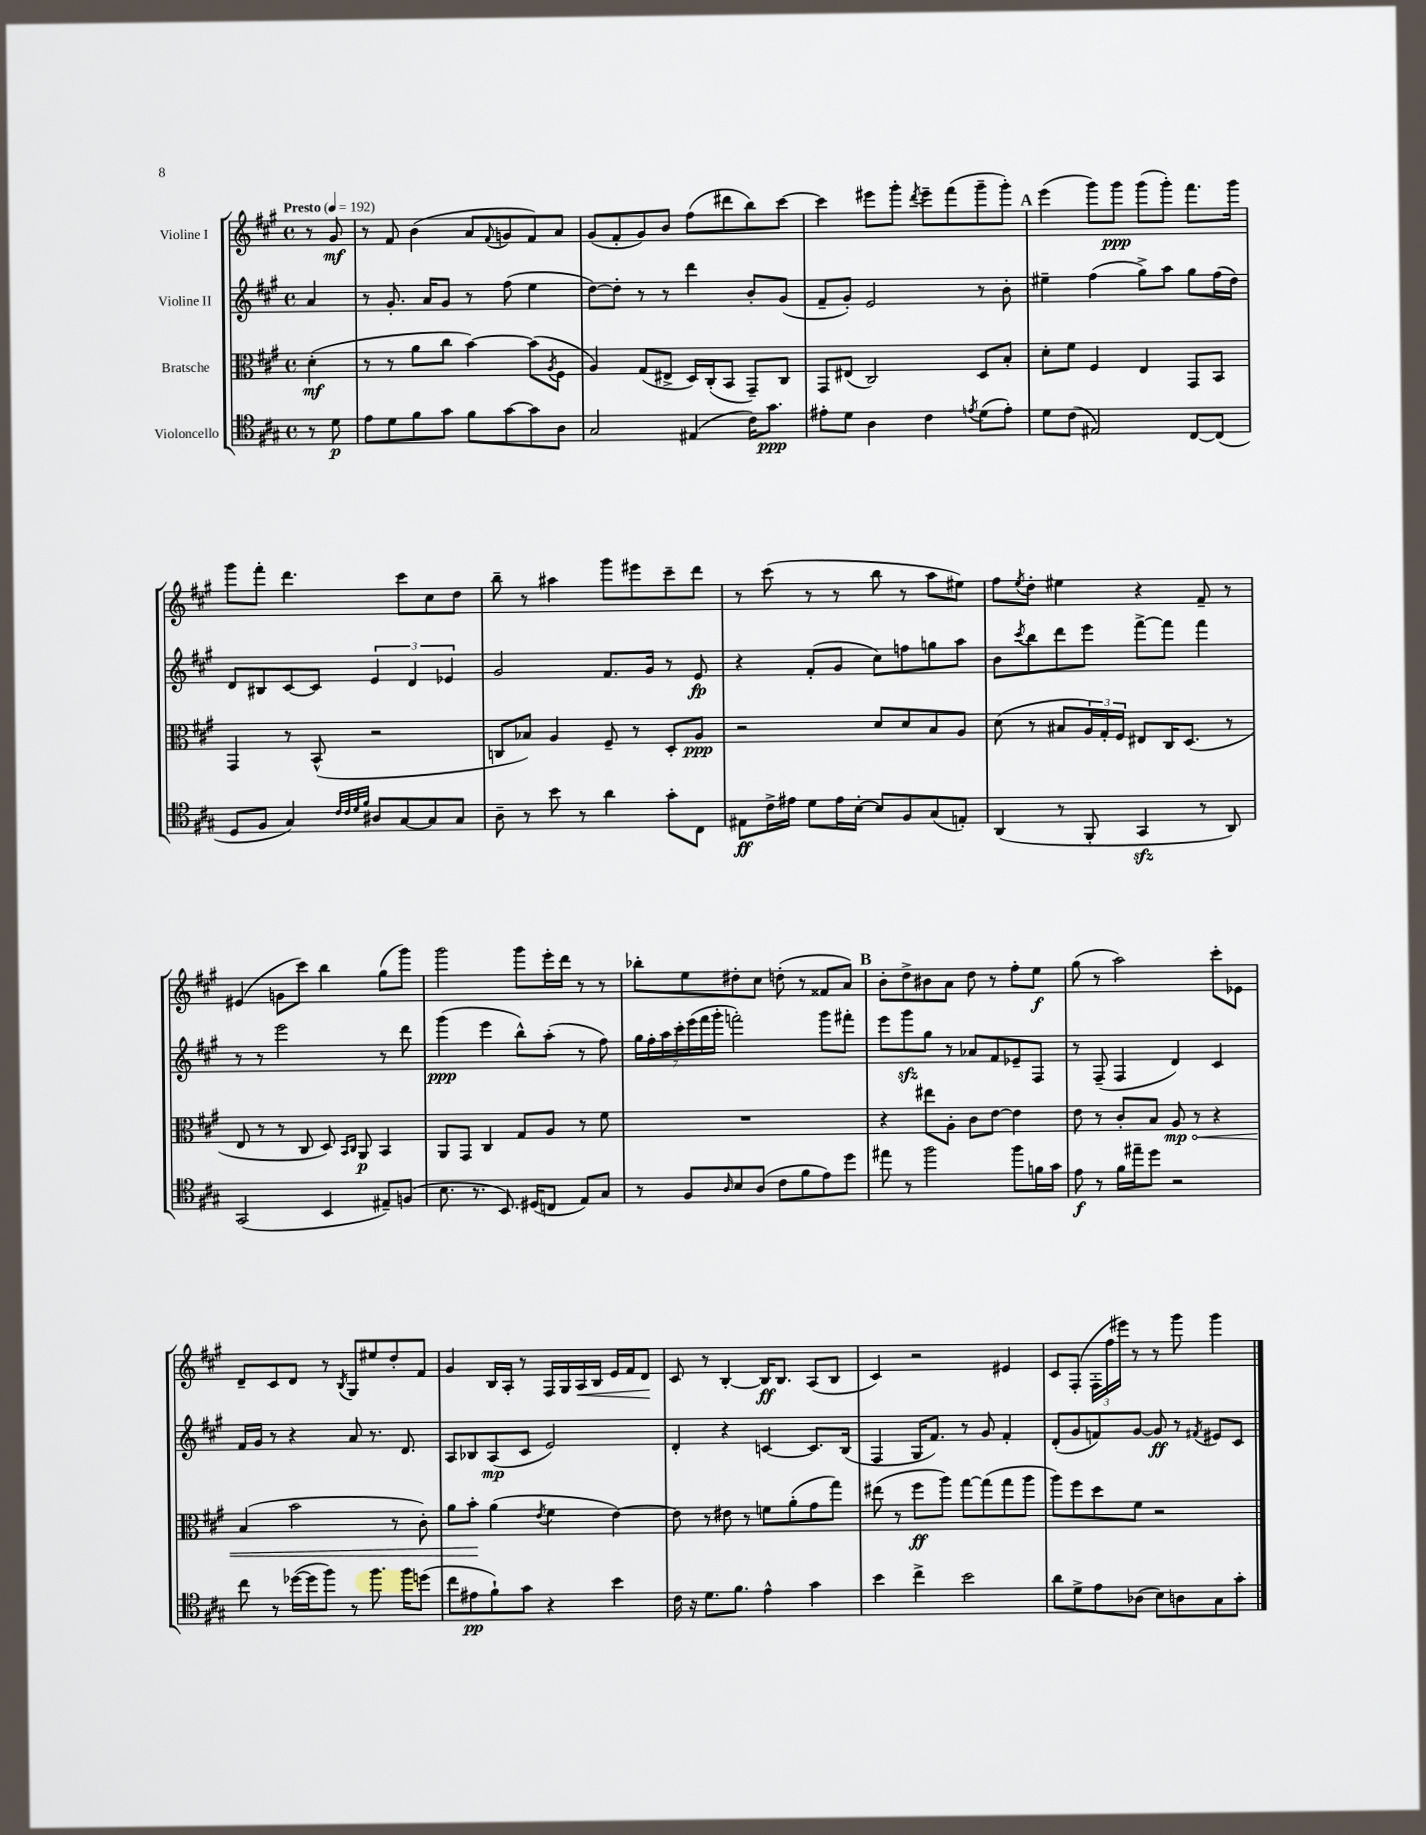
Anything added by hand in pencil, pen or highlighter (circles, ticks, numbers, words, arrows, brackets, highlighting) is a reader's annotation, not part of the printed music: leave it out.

**kern	**dynam	**kern	**dynam	**kern	**dynam	**kern	**dynam
*part4	*part4	*part3	*part3	*part2	*part2	*part1	*part1
*staff4	*staff4	*staff3	*staff3	*staff2	*staff2	*staff1	*staff1
*I"Violoncello	*	*I"Bratsche	*	*I"Violine II	*	*I"Violine I	*
*clefC4	*	*clefC3	*	*clefG2	*	*clefG2	*
*k[f#c#g#]	*	*k[f#c#g#]	*	*k[f#c#g#]	*	*k[f#c#g#]	*
*M4/4	*	*M4/4	*	*M4/4	*	*M4/4	*
*met(c)	*	*met(c)	*	*met(c)	*	*met(c)	*
*MM192	*	*MM192	*	*MM192	*	*MM192	*
=	=	=	=	=	=	=	=
!	!	!	!	!	!	!LO:TX:a:B:t=Presto	!
8r	.	(4d'\	mf	4a/	.	8r	.
8d\	p	.	.	.	.	8g#/	mf
=1	=1	=1	=1	=1	=1	=1	=1
8e\L	.	8r	.	8r	.	8r	.
8d\	.	8r	.	8.g#'/	.	8f#/	.
8f#\	.	8a\L	.	.	.	(4b\	.
.	.	.	.	16a/KL	.	.	.
8g#\J	.	8cc#\J	.	8g#/J	.	.	.
8f#\L	.	[4b\)	.	8r	.	8a/L	.
.	.	.	.	.	.	8qqf#/	.
[8g#\	.	.	.	(8ff#\	.	8gn/	.
8g#\]	.	(8b\L]	.	4ee\	.	8f#/)	.
.	.	8qA/	.	.	.	.	.
8A\J	.	8F#\J	.	.	.	8a/J	.
=2	=2	=2	=2	=2	=2	=2	=2
2G#/	.	4A/)	.	[8dd\L)	.	(8g#/L	.
.	.	.	.	8dd'\J]	.	8f#'/	.
.	.	(8G#/L	.	8r	.	8g#/)	.
.	.	8E#X^/J	.	8r	.	8b/J	.
(4E#X/	.	16D/LL)	.	4ddd\	.	(8ff#\L	.
.	.	(16C#'/J	.	.	.	.	.
.	.	8BB/J	.	.	.	8ddd#X\	.
16c#\KL)	.	8GG#~/L)	.	8b'/L	.	8bb\)	.
8.g#\J	ppp	.	.	.	.	.	.
.	.	8C#/J	.	(8g#/J	.	[8ccc#\J	.
=3	=3	=3	=3	=3	=3	=3	=3
8e#X'\L	.	8GG#/L	.	8f#~/L	.	4ccc#\]	.
8d\J	.	(8E#X/J	.	8g#'/J)	.	.	.
4A\	.	2C#/)	.	2e/	.	8eee#X\L	.
.	.	.	.	.	.	8ggg#'\J	.
.	.	.	.	.	.	8qddd/	.
4c#\	.	.	.	.	.	8eee#~\L	.
.	.	.	.	.	.	(8fff#\	.
8qen/	.	.	.	.	.	.	.
(8d\L	.	8D/L	.	8r	.	8ggg#~\	.
8e'\J)	.	8B'/J	.	8b'\	.	8ggg#'\J)	.
!!LO:REH:place=s1:t=A
=4	=4	=4	=4	=4	=4	=4	=4
8d\L	.	8d'\L	.	4ee#X~\	.	(4eee\	.
(8c#\J	.	8f#\J	.	.	.	.	.
2E#X/)	.	4F#/	.	(4ff#\	.	8ggg#\L)	.
.	.	.	.	.	.	8ggg#\J	ppp
.	.	4E/	.	8gg#^\L)	.	(8ggg#\L	.
.	.	.	.	8aa\J	.	8ggg#'\J)	.
[8C#/L	.	8GG#/L	.	8gg#\L	.	8.fff#\L	.
(8C#/J]	.	8BB/J	.	(16ff#\L	.	.	.
.	.	.	.	16dd\JJ)	.	16ggg#\Jk	.
!!LO:LB:g=z
=5	=5	=5	=5	=5	=5	=5	=5
8D/L	.	4GG#/	.	8d/L	.	8ggg#\L	.
8F#/J	.	.	.	8B#X/	.	8fff#'\J	.
4G#/)	.	8r	.	[8c#/	.	4.ddd\	.
.	.	(8BB^^/	.	8c#/J]	.	.	.
32qqc#/LLL	.	.	.	.	.	.	.
32qqc#/	.	.	.	.	.	.	.
32qqd/	.	.	.	.	.	.	.
32qqf#/JJJ	.	.	.	.	.	.	.
8A#X/L	.	2r	.	6e/	.	.	.
[8G#/	.	.	.	.	.	8ccc#\L	.
.	.	.	.	6d/	.	.	.
8G#/]	.	.	.	.	.	8cc#\	.
.	.	.	.	6e-X/	.	.	.
8G#/J	.	.	.	.	.	8dd\J	.
=6	=6	=6	=6	=6	=6	=6	=6
8A~\	.	8Cn/L	.	2g#/	.	8bb~\	.
8r	.	8B-X/J)	.	.	.	8r	.
8b\	.	4A/	.	.	.	4aa#X\	.
8r	.	.	.	.	.	.	.
4a\	.	8F#~/	.	8.f#/L	.	8ggg#\L	.
.	.	8r	.	.	.	8eee#X\	.
.	.	.	.	16g#/Jk	.	.	.
8g#'\L	.	8D'/L	.	8r	.	8ccc#~\	.
8C#\J	.	8A/J	ppp	8e/	fp	8ddd\J	.
=7	=7	=7	=7	=7	=7	=7	=7
8E#X\L	ff	2r	.	4r	.	8r	.
16c#^\L	.	.	.	.	.	(8ccc#\	.
16e#X\JJ	.	.	.	.	.	.	.
8d\L	.	.	.	(8f#'/L	.	8r	.
16e#\L	.	.	.	8g#/J	.	8r	.
[16B'\JJ	.	.	.	.	.	.	.
8B/L]	.	8d/L	.	8cc#\L)	.	8bb\	.
8F#/	.	8d/	.	8ffn\	.	8r	.
(8G#/	.	8B/	.	8ggn\	.	8aa\L	.
8En'/J)	.	8A/J	.	8aa\J	.	8ee#X\J)	.
=8	=8	=8	=8	=8	=8	=8	=8
(4AA/	.	(8d\	.	8b\L	.	8ff#\L	.
.	.	.	.	8qccc#/	.	8qee/	.
.	.	8r	.	8bb\	.	8dd'\J	.
8r	.	8B#X/L	.	8ddd\	.	4ee#X\	.
8FF#'/	.	24A/L)	.	8eee\J	.	.	.
.	.	24G#'/	.	.	.	.	.
.	.	24F#/JJ	.	.	.	.	.
4GG#zz/	.	8E#X/L	.	[8fff#^\L	.	4r	.
.	.	16C#/K	.	8fff#\J]	.	.	.
.	.	(8.D/J	.	.	.	.	.
8r	.	.	.	4fff#\	.	8f#~/	.
8AA/)	.	8r	.	.	.	8r	.
!!LO:LB:g=z
=9	=9	=9	=9	=9	=9	=9	=9
(2GG#/	.	8E/	.	8r	.	(4e#X/	.
.	.	8r	.	8r	.	.	.
.	.	8r	.	2eee\	.	8gn\L	.
.	.	8C#/	.	.	.	8ccc#\J)	.
4BB/	.	8D/)	.	.	.	4bb\	.
.	.	16qqBB/LL	.	.	.	.	.
.	.	16qqC#/JJ	.	.	.	.	.
.	.	8AA/	p	.	.	.	.
8E#X~/L)	.	4BB/	.	8r	.	(8gg#\L	.
(8Fn/J	.	.	.	8ddd\	.	8ggg#\J)	.
=10	=10	=10	=10	=10	=10	=10	=10
8.B\	.	8AA/L	.	(4ggg#\	ppp	2ggg#\	.
.	.	8GG#/J	.	.	.	.	.
8.r	.	.	.	.	.	.	.
.	.	4C#/	.	4eee\	.	.	.
8.BB/)	.	.	.	.	.	.	.
.	.	8G#/L	.	8bb^^\L)	.	8ggg#\L	.
(16D#X/KL	.	.	.	.	.	.	.
8Cn/J	.	8A/J	.	(8aa'\J	.	16eee'\L	.
.	.	.	.	.	.	16ddd\JJ	.
8E/L)	.	8r	.	8r	.	8r	.
8G#/J	.	8f#\	.	8ff#\)	.	8r	.
=11	=11	=11	=11	=11	=11	=11	=11
8r	.	1r	.	28gg#\LL	.	8bb-X'\L	.
.	.	.	.	28ff#'\	.	.	.
.	.	.	.	28aa\	.	.	.
.	.	.	.	28ccc#'\	.	.	.
8F#/L	.	.	.	.	.	8ee\	.
.	.	.	.	(28eee\	.	.	.
.	.	.	.	28fff#\	.	.	.
.	.	.	.	28ggg#'\JJ	.	.	.
16qqA/	.	.	.	.	.	.	.
8B/	.	.	.	2fffn'\)	.	8dd#X'\	.
(8A/J	.	.	.	.	.	8cc#\J	.
8c#\L	.	.	.	.	.	(8ddn'\	.
8f#\	.	.	.	.	.	8r	.
8e\)	.	.	.	8ggg#\L	.	8f##X/L	.
8dd\J	.	.	.	8fff#X'\J	.	8a/J)	.
!!LO:REH:place=s1:t=B
=12	=12	=12	=12	=12	=12	=12	=12
8ee#X\	.	4r	.	8eee\L	.	8b'\L	.
8r	.	.	.	8ggg#zz\	.	8dd^\	.
2ff#\	.	8ee#X\L	.	8gg#\J	.	8b#X\	.
.	.	8A'\J	.	8r	.	8a\J	.
.	.	8c#\L	.	8a-X/L	.	8dd\	.
.	.	[8e\J	.	8f#/	.	8r	.
8ff#\L	.	4e\]	.	8e-X~/	.	8ff#'\L	.
16fn\L	.	.	.	8F#/J	.	8ee\J	f
16g#\JJ	.	.	.	.	.	.	.
=13	=13	=13	=13	=13	=13	=13	=13
8e\	f	8e\	.	8r	.	(8gg#\	.
8r	.	8r	.	(8F#~/	.	8r	.
16f#\LL	.	8c#'/L	.	4F#/	.	2aa\)	.
16ee#X~\J	.	.	.	.	.	.	.
8dd\J	.	8B/J	.	.	.	.	.
!	!	!	!LO:HP:b	!	!	!	!
2r	.	8A/	< mp	4d/)	.	.	.
.	.	8r	.	.	.	.	.
.	.	4r	.	4c#/	.	8ccc#'\L	.
.	.	.	.	.	.	8e-X\J	.
!!LO:LB:g=z
=14	=14	=14	=14	=14	=14	=14	=14
8cc#\	.	(4B/	.	16f#/LL	.	8d~/L	.
.	.	.	.	16g#/JJ	.	.	.
8r	.	.	.	8r	.	8c#/	.
([16dd-X\LL	.	2b\	.	4r	.	8d/J	.
16dd-\J]	.	.	.	.	.	.	.
8ff#\J)	.	.	.	.	.	8r	.
.	.	.	.	.	.	8qB/	.
8r	.	.	.	8a/	.	8G#/L	.
8.ff#\	.	.	.	8.r	.	8ee#X/	.
.	.	8r	.	.	.	8dd'/	.
16ff#\KL	.	.	.	8.d/	.	.	.
(8ddn\J	.	8c#'\)	.	.	.	8f#/J	.
=15	=15	=15	=15	=15	=15	=15	=15
8cc#\L	.	8a\L	.	8A/L	.	4g#/	.
8e#X\	pp	8b'\J	.	8B-X/	.	.	.
8f#`\)	.	(4a\	[	(8A/	mp	16B/LL	.
.	.	.	.	.	.	16A'/JJ	.
8g#\J	.	.	.	8c#/J	.	8r	.
.	.	8qe/	.	.	.	.	.
4r	.	4f#\	.	2e/)	.	16F#/LL	.
.	.	.	.	.	.	16G#/	.
!	!	!	!	!	!	!	!LO:HP:b
.	.	.	.	.	.	16A/	<
.	.	.	.	.	.	16B/JJ	.
4b\	.	[4e\)	.	.	.	16e/LL	.
.	.	.	.	.	.	16f#/J	.
.	.	.	.	.	.	8d/J	.
.	.	.	.	.	.	.	[
=16	=16	=16	=16	=16	=16	=16	=16
16c#\	.	8e\]	.	4d'/	.	8c#/	.
16r	.	.	.	.	.	.	.
8.d\L	.	8r	.	.	.	8r	.
.	.	8e#X\	.	4r	.	[4B'/	.
8.f#\J	.	.	.	.	.	.	.
.	.	8r	.	.	.	.	.
4e^^\	.	8fn\L	.	[4cn/	.	16B/KL]	ff
.	.	.	.	.	.	8.B/J	.
.	.	(8a'\	.	.	.	.	.
4g#\	.	8g#\	.	8.c/L]	.	(8A/L	.
.	.	8gg#\J)	.	.	.	8B/J	.
.	.	.	.	(16B/Jk	.	.	.
=17	=17	=17	=17	=17	=17	=17	=17
4b\	.	(8ee#X\	.	4F#/	.	4c#/)	.
.	.	8r	.	.	.	.	.
4cc#^\	.	8ff#\L	ff	16G#/KL	.	2r	.
.	.	.	.	8.f#/J)	.	.	.
.	.	8aa\J)	.	.	.	.	.
2b\	.	[8gg#\L	.	8r	.	.	.
.	.	(8gg#\]	.	8g#/	.	.	.
.	.	8gg#\	.	4f#'/	.	4e#X/	.
.	.	8aa\J	.	.	.	.	.
=18	=18	=18	=18	=18	=18	=18	=18
8a\L	.	8aa\L)	.	(8d'/L	.	8c#/L	.
8d^\	.	8ff#\	.	8g#/	.	(8F#'/J	.
8e\	.	8dd\	.	8fn/)	.	24F#'\LL	.
.	.	.	.	.	.	24ff#\	.
.	.	.	.	.	.	24eee#X\JJ)	.
(8A-X\J	.	8f#\J	.	[8g#/J	.	8r	.
8B\L)	.	2r	.	8g#/]	ff	8r	.
8An\	.	.	.	8r	.	8ggg#\	.
.	.	.	.	8qf#X/	.	.	.
8G#\	.	.	.	8e#X/L	.	4ggg#\	.
8g#'\J	.	.	.	8c#/J	.	.	.
==	==	==	==	==	==	==	==
*-	*-	*-	*-	*-	*-	*-	*-
